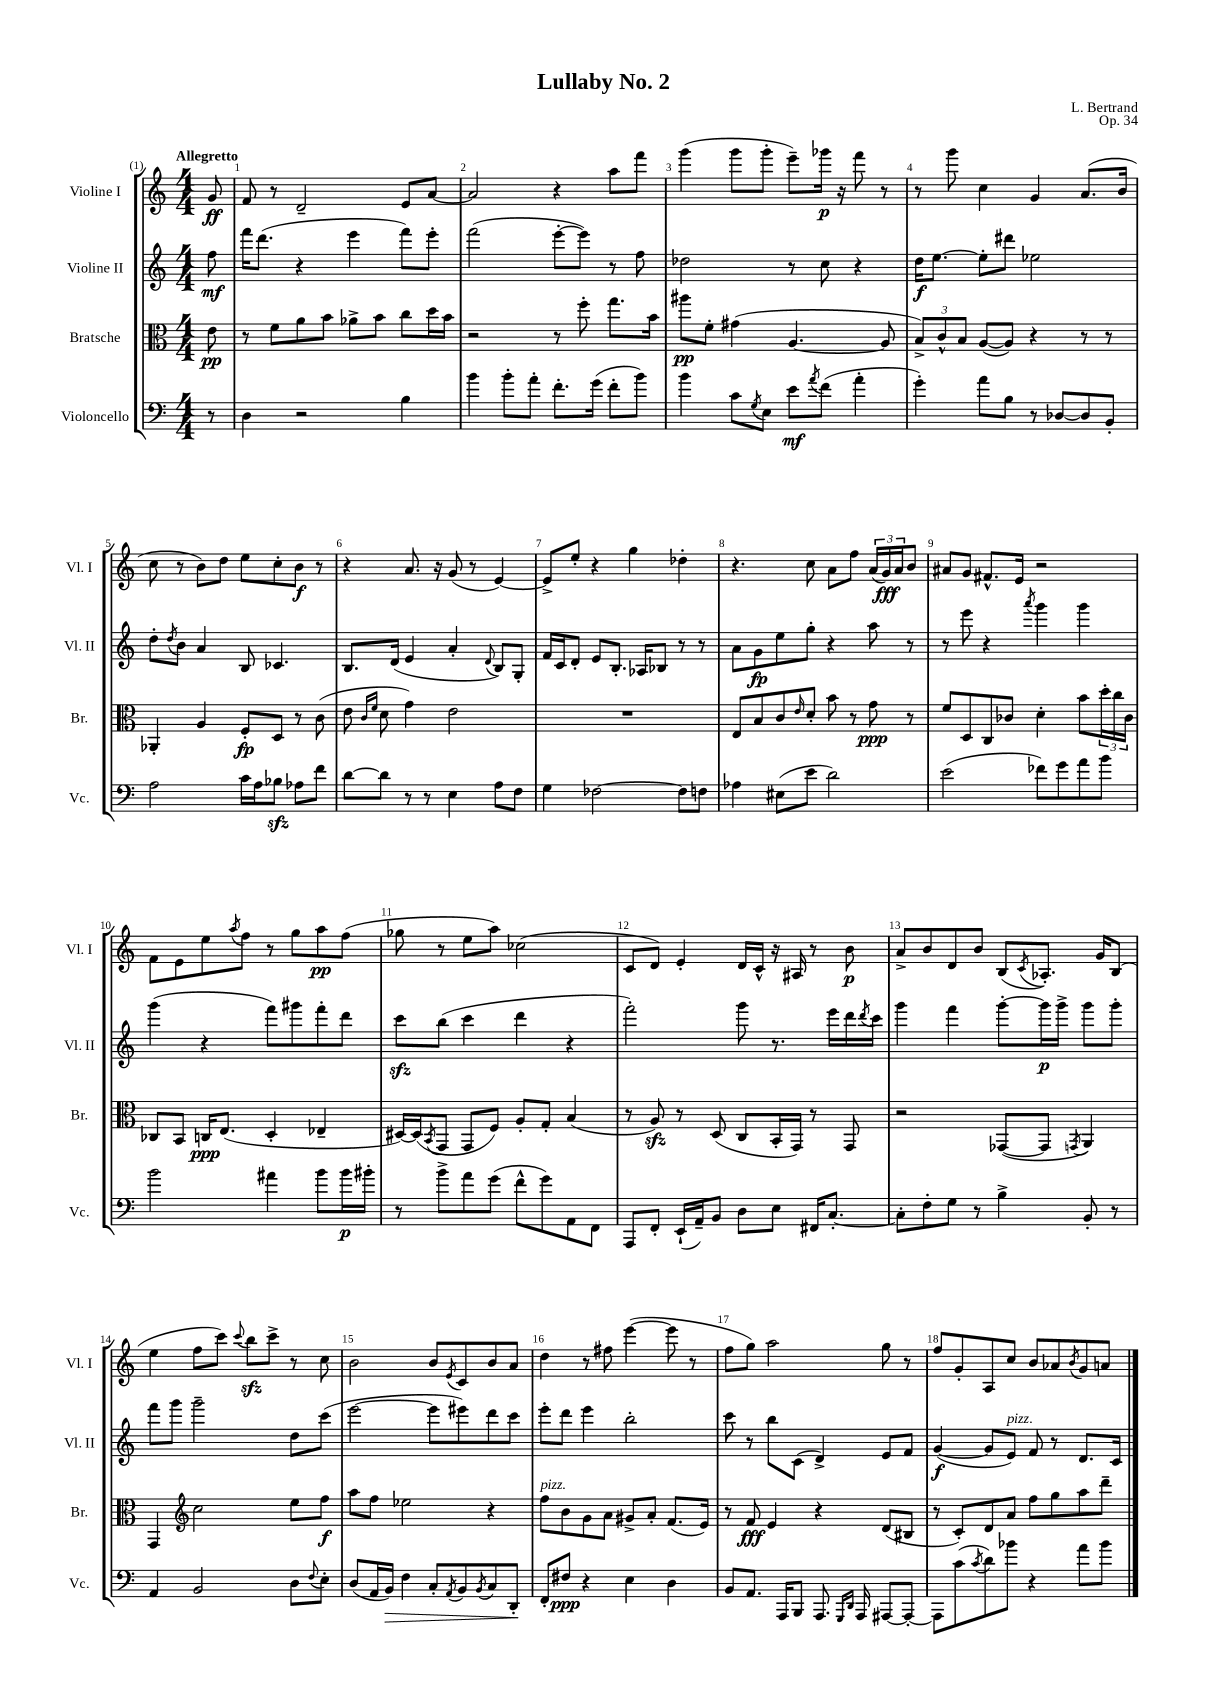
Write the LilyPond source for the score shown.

\header { title = "Lullaby No. 2" composer = "L. Bertrand" opus = "Op. 34" }
<<
\new StaffGroup <<
\new Staff = "s0" \with { instrumentName = "Violine I" shortInstrumentName = "Vl. I" } {
    \clef treble \key c \major \numericTimeSignature \time 4/4 \partial 8 \tempo "Allegretto"
    g'8\ff |
    f'8 r8 d'2-- e'8 a'8~ |
    a'2 r4 a''8 f'''8 |
    g'''4( g'''8 g'''8-. e'''8--) ges'''16\p r16 f'''8 r8 |
    r8 g'''8 c''4 g'4 a'8.( b'16 |
    c''8 r8 b'8) d''8 e''8 c''8-. b'8\f r8 |
    r4 a'8. r16 g'8( r8 e'4~) |
    e'8-> e''8-. r4 g''4 des''4-. |
    r4. c''8 a'8 f''8 \tuplet 3/2 { a'16( g'16\fff) a'16 } b'8 |
    ais'8 g'8 fis'8.-^ e'16 r2 |
    f'8 e'8 e''8 \acciaccatura { a''8 } f''8 r8 g''8 a''8\pp f''8( |
    ges''8 r8 e''8 a''8) ces''2( |
    c'8 d'8) e'4-. d'16 c'16-^ r16 ais16 r8 b'8\p |
    a'8-> b'8 d'8 b'8 b8( \acciaccatura { c'8 } aes8.-.) g'16 b8( |
    e''4 f''8 c'''8) \appoggiatura { c'''8 } b''8\sfz c'''8-> r8 c''8 |
    b'2 b'8 \acciaccatura { e'8 } c'8 b'8 a'8 |
    d''4 r8 fis''8 e'''4~( e'''8 r8 |
    f''8 g''8) a''2 g''8 r8 |
    f''8 g'8-. a8 c''8 b'8 aes'8 \acciaccatura { b'8 } g'8 a'8 \bar "|." |
}
\new Staff = "s1" \with { instrumentName = "Violine II" shortInstrumentName = "Vl. II" } {
    \clef treble \key c \major \numericTimeSignature \time 4/4 \partial 8
    f''8\mf |
    f'''16 d'''8.( r4 e'''4 f'''8) e'''8-. |
    f'''2( e'''8~-. e'''8) r8 f''8 |
    des''2 r8 c''8 r4 |
    d''16\f e''8.~ e''8-. dis'''8 ees''2 |
    d''8-. \acciaccatura { d''8 } b'8 a'4 b8 ces'4. |
    b8. d'16( e'4 a'4-. \appoggiatura { d'8 } b8) g8-. |
    f'16 c'16 d'8-. e'8 b8.-. aes16 bes8 r8 r8 |
    a'8 g'8\fp e''8 g''8-. r4 a''8 r8 |
    r8 e'''8 r4 \acciaccatura { a'''8 } g'''4 g'''4 |
    g'''4( r4 f'''8) gis'''8 f'''8-. d'''8 |
    c'''8\sfz b''8( c'''4 d'''4 r4 |
    f'''2-.) g'''8 r8. e'''16 d'''16 \acciaccatura { d'''8 } c'''16 |
    g'''4 f'''4 g'''8~-. g'''16\p g'''16-> g'''8 g'''8-. |
    f'''8 g'''8 g'''2-- d''8 c'''8( |
    e'''2~ e'''8 eis'''8) d'''8 c'''8 |
    e'''8-. d'''8 e'''4 b''2-. |
    c'''8 r8 b''8 c'8( d'4->) e'8 f'8 |
    g'4~\f( g'8 e'8^\markup { \italic "pizz." }) f'8 r8 d'8. c'16 \bar "|." |
}
\new Staff = "s2" \with { instrumentName = "Bratsche" shortInstrumentName = "Br." } {
    \clef alto \key c \major \numericTimeSignature \time 4/4 \partial 8
    e'8\pp |
    r8 f'8 a'8 b'8 aes'8-> b'8 c''8 d''16 b'16 |
    r2 r8 f''8-. g''8. b'16 |
    ais''8\pp f'8-. gis'4( a4.~ a8 |
    \tuplet 3/2 { b8->) c'8-^ b8 } a8~( a8) r4 r8 r8 |
    aes,4-. a4 f8-.\fp d8 r8 c'8( |
    e'8 \grace { c'16 f'16 } d'8 g'4) e'2 |
    R1 |
    e8 b8 c'8 \grace { e'16 } d'8-. b'8 r8 g'8\ppp r8 |
    f'8 d8 c8 ces'8 d'4-. b'8 \tuplet 3/2 { d''16-. c''16 ces'16 } |
    ces8 b,8 c16\ppp e8.( d4-. ees4-- |
    dis16~) dis16( \acciaccatura { b,8 } g,8 g,8 f8) a8-. g8-. b4( |
    r8 a8\sfz) r8 d8( c8 b,16-. g,16) r8 g,8 |
    r2 ges,8~( ges,8 \acciaccatura { g,8 } a,4) |
    g,4 \clef treble c''2 e''8 f''8\f |
    a''8 f''8 ees''2 r4 |
    f''8^\markup { \italic "pizz." } b'8 g'8 a'8 gis'8-> a'8-. f'8.( e'16) |
    r8 f'8\fff e'4 r4 d'8( bis8 |
    r8 c'8-.) d'8 a'8 f''8 g''8 a''8 d'''8-- \bar "|." |
}
\new Staff = "s3" \with { instrumentName = "Violoncello" shortInstrumentName = "Vc." } {
    \clef bass \key c \major \numericTimeSignature \time 4/4 \partial 8
    r8 |
    d4 r2 b4 |
    b'4 b'8-. a'8-. f'8.-. g'16( f'8-. b'8) |
    b'4 c'8 \acciaccatura { g8 } e8 e'8\mf \acciaccatura { a'8 } f'8( a'4-. |
    g'4-.) a'8 b8 r8 des8~ des8 b,8-. |
    a2 c'16 a16 bes8\sfz aes8 f'8 |
    d'8~ d'8 r8 r8 e4 a8 f8 |
    g4 fes2~ fes8 f8 |
    aes4 eis8( e'8 d'2) |
    e'2( fes'8) g'8 a'8 b'8 |
    b'2 ais'4 b'8 b'16\p bis'16-. |
    r8 b'8-> a'8 g'8( f'8-^ g'8) a,8 f,8 |
    a,,8 f,8-. e,16-!( a,16--) b,8 d8 e8 fis,16 c8.~-. |
    c8-. f8-. g8 r8 b4-> b,8-. r8 |
    a,4 b,2 d8 \appoggiatura { f8 } e8-. |
    d8( a,16 b,16\>) f4 c8-. \acciaccatura { a,8 } b,8 \acciaccatura { b,8 } c8 d,8-.\! |
    f,8-. fis8\ppp r4 e4 d4 |
    b,8 a,8. a,,16 b,,8 a,,8. \grace { g,,16 d,16 } a,,16 ais,,8~ ais,,8~-. |
    ais,,8 c'8( \acciaccatura { c'8 } d'8) bes'8 r4 a'8 bes'8 \bar "|." |
}
>>
>>
\layout { \context { \Score \override BarNumber.break-visibility = ##(#f #t #t) barNumberVisibility = #all-bar-numbers-visible } }
